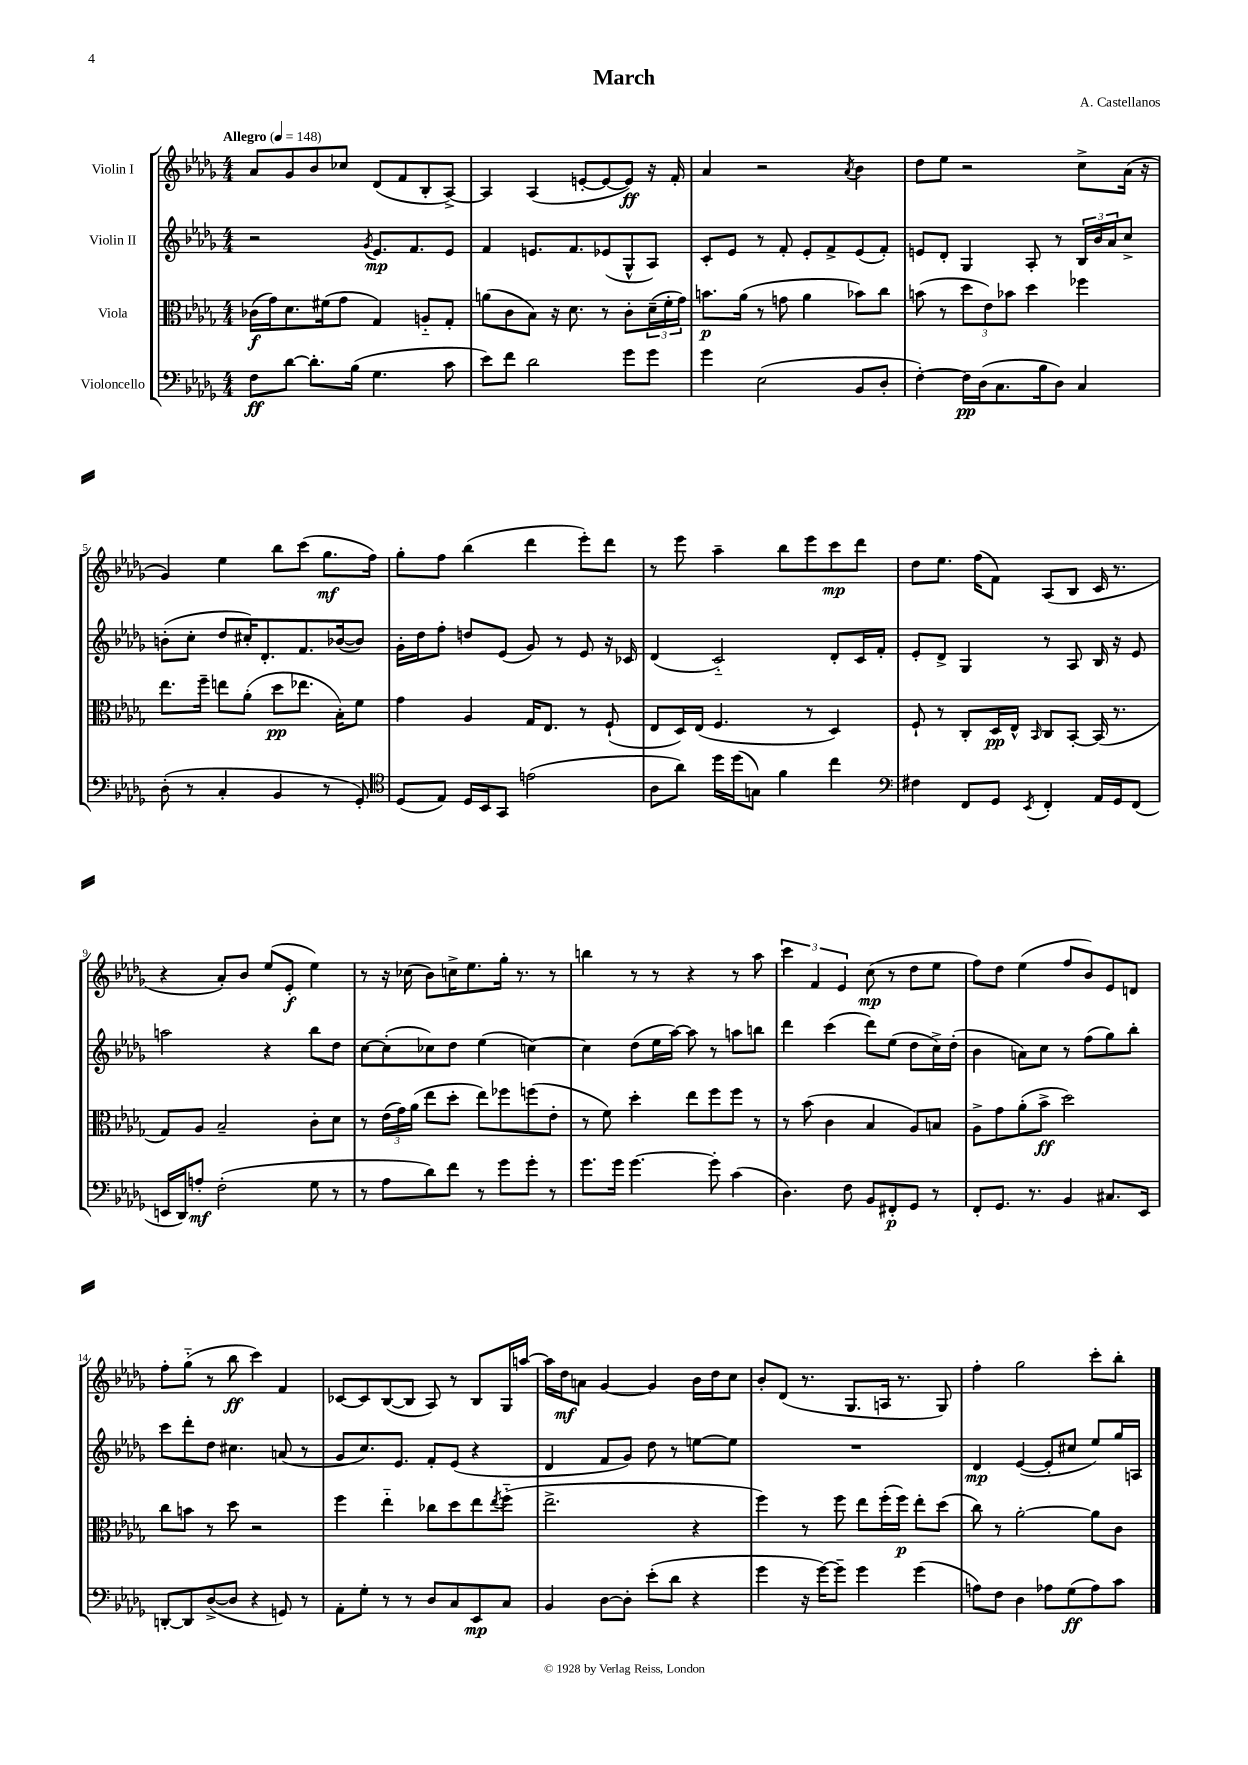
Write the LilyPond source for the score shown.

\header { title = "March" composer = "A. Castellanos" }
<<
\new StaffGroup <<
\new Staff = "s0" \with { instrumentName = "Violin I" } {
    \clef treble \key des \major \numericTimeSignature \time 4/4 \tempo "Allegro" 4 = 148
    aes'8 ges'8 bes'8 ces''8 des'8( f'8 bes8-. aes8~->) |
    aes4 aes4( e'8~-. e'8~ e'8\ff) r16 f'16-. |
    aes'4 r2 \acciaccatura { aes'8 } bes'4 |
    des''8 ees''8 r2 c''8-> aes'16( r16 |
    ges'4) ees''4 bes''8 c'''8( ges''8.\mf f''16) |
    ges''8-. f''8 bes''4( des'''4 ees'''8-.) des'''8 |
    r8 ees'''8 aes''4-- bes''8 ees'''8 c'''8\mp des'''8 |
    des''8 ees''8. f''16( f'8) aes8( bes8 c'16 r8. |
    r4 aes'8-.) bes'8 ees''8( ees'8-.\f ees''4) |
    r8 r16 ces''16( bes'8) c''16-> ees''8. ges''16-. r8. r8 |
    b''4 r8 r8 r4 r8 aes''8 |
    \tuplet 3/2 { c'''4 f'4 ees'4 } c''8\mp( r8 des''8 ees''8 |
    f''8) des''8 ees''4( f''8 bes'8) ees'8 d'8 |
    f''8-. ges''8-_( r8 bes''8\ff c'''4) f'4 |
    ces'8~ ces'8 bes8~( bes8 aes8) r8 bes8 ges16 a''16~ |
    a''16 des''16\mf a'8 ges'4~ ges'4 bes'16 des''16 c''8 |
    bes'8-. des'8( r8. ges8. a16 r8. ges8) |
    f''4-. ges''2 c'''8-. bes''8-. \bar "|." |
}
\new Staff = "s1" \with { instrumentName = "Violin II" } {
    \clef treble \key des \major \numericTimeSignature \time 4/4
    r2 \acciaccatura { ges'8 } ees'8.\mp f'8. ees'8 |
    f'4 e'8. f'8. ees'8( ges8-^ aes8) |
    c'8-. ees'8 r8 f'8-. ees'8-. f'8-> ees'8( f'8-.) |
    e'8 des'8-. ges4 aes8-. r8 \tuplet 3/2 { bes16 bes'16 aes'16 } c''8-> |
    b'8-.( c''8-. des''8 cis''16-.) des'8.-. f'8. bes'16~( bes'8) |
    ges'16-. des''16 f''8-. d''8 ees'8( ges'8) r8 ees'8 r16 ces'16 |
    des'4( c'2-_) des'8-. c'16 f'16-. |
    ees'8-. des'8-> ges4 r8 aes8 bes16 r16 ees'8 |
    a''2 r4 bes''8 des''8 |
    c''8~ c''8-.( ces''8) des''8 ees''4( c''4~) |
    c''4 des''8( ees''16 aes''16~) aes''8 r8 a''8 b''8 |
    des'''4 c'''4( des'''8) ees''8( des''8 c''16->) des''16-.( |
    bes'4 a'8) c''8 r8 f''8( ges''8) bes''8-. |
    c'''8 des'''8-. des''8 cis''4. a'8( r8 |
    ges'8 c''8.) ees'8. f'8-. ees'8( r4 |
    des'4 f'8 ges'8) des''8 r8 e''8~ e''8 |
    R1 |
    des'4\mp ees'4~( ees'8-. cis''8 ees''8) ges''16 a16 \bar "|." |
}
\new Staff = "s2" \with { instrumentName = "Viola" } {
    \clef alto \key des \major \numericTimeSignature \time 4/4
    ces'16\f( ges'16) des'8. fis'16( ges'8 ges4) a8-_ ges8-. |
    a'8( c'8 bes8) r16 des'8. r8 c'8-. \tuplet 3/2 { des'16--( f'16-. ges'16) } |
    b'8.\p aes'16( r8 g'8 aes'4 bes'8) c''8 |
    b'8( r8 \tuplet 3/2 { des''8 ees'8) bes'8 } des''4 fes''4 |
    ees''8. f''16-- e''8 aes'8-.( des''8\pp ees''8. bes16-.) f'8 |
    ges'4 aes4 ges16 ees8. r8 f8-!( |
    ees8 des16) ees16( f4. r8 des4) |
    f8-! r8 c8-. des16\pp ees16-^ \grace { bes,16 } c8 bes,8~-. bes,16( r8. |
    ges8) aes8 bes2-- c'8-. des'8 |
    r8 \tuplet 3/2 { ees'16( ges'16) aes'16( } ees''8 des''8-. ees''8) fes''8 f''8( ees'8-. |
    r8 f'8) des''4-. ees''8 f''8 f''8 r8 |
    r8 bes'8( c'4 bes4 aes8) b8 |
    aes8-> ges'8 aes'8-.( bes'8->\ff des''2) |
    c''8 b'8 r8 des''8 r2 |
    f''4 ees''4-_ ces''8 des''8 ees''8 \acciaccatura { ees''8 } f''8-_( |
    ees''2.-> r4 |
    f''4) r8 f''8 ees''8 f''16-.( f''16\p) ees''8-. des''8( |
    c''8) r8 aes'2~-. aes'8 c'8 \bar "|." |
}
\new Staff = "s3" \with { instrumentName = "Violoncello" } {
    \clef bass \key des \major \numericTimeSignature \time 4/4
    f8\ff des'8~ des'8.-. bes16( ges4. c'8 |
    ees'8) f'8 des'2 ges'8 ges'8 |
    ges'4 ees2( bes,8 des8-. |
    f4~-.) f16\pp des16( c8. bes16 des8) c4 |
    des8-.( r8 c4-. bes,4 r8 ges,8-.) |
    \clef tenor des8( ees8) des16 bes,16 ges,8 e'2( |
    aes8 aes'8) des''16 des''16( g8) f'4 c''4 |
    \clef bass fis4 f,8 ges,8 \acciaccatura { ees,8 } f,4-. aes,16 ges,16 f,8( |
    e,16 des,16) a8-.\mf f2-.( ges8 r8 |
    r8 aes8 des'8) f'8 r8 ges'8 ges'8-. r8 |
    ges'8. ges'16 ges'4.~ ges'8-. c'4( |
    des4.) f8 bes,8 fis,8-.\p ges,8 r8 |
    f,8-. ges,8. r8. bes,4 cis8. ees,16 |
    d,8~-. d,8 des8~->( des8 r4 g,8) r8 |
    aes,8-. ges8-. r8 r8 des8 c8 ees,8\mp c8 |
    bes,4 des8~ des8-. ees'8-.( des'8 r4 |
    ges'4 r16 ges'16~) ges'8-- ges'4 ges'4( |
    a8) f8 des4 aes8 ges8\ff( aes8) c'8 \bar "|." |
}
>>
>>
